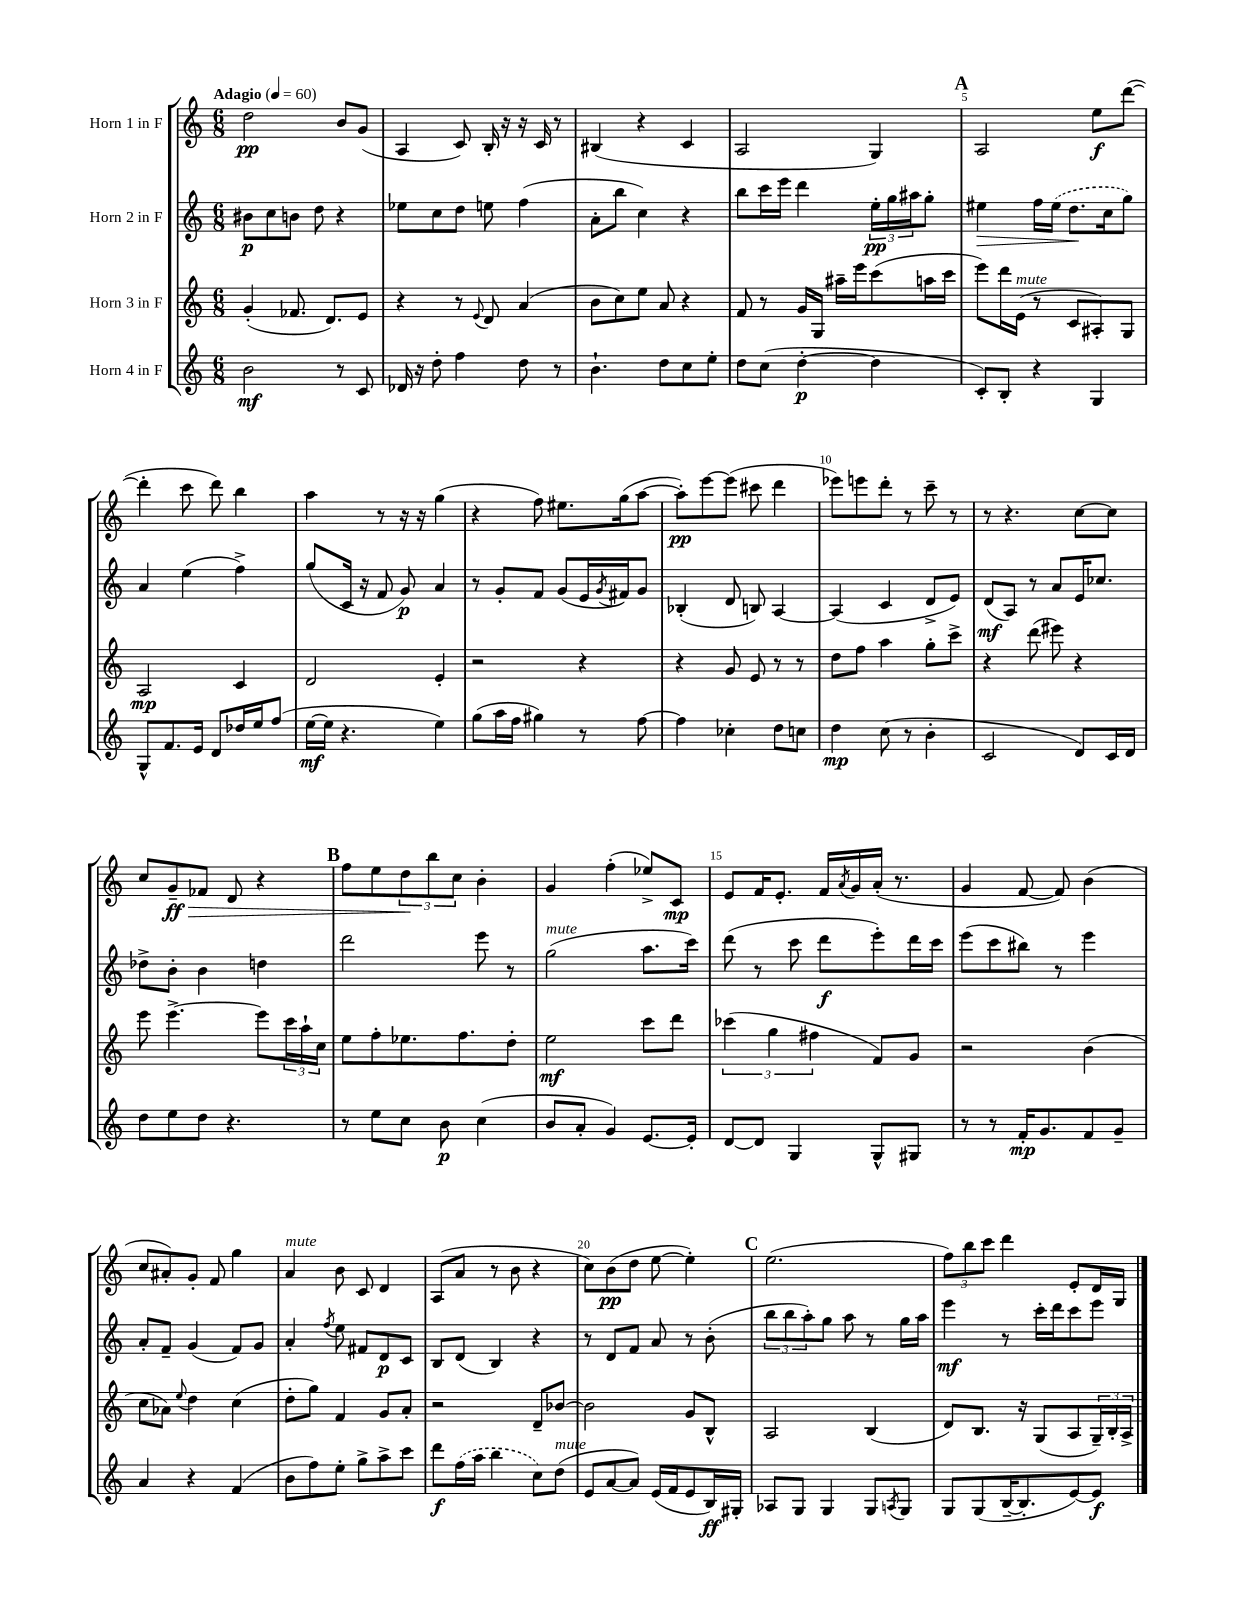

**kern	**kern	**kern	**kern
*staff4	*staff3	*staff2	*staff1
*clefG2	*clefG2	*clefG2	*clefG2
*k[]	*k[]	*k[]	*k[]
*M6/8	*M6/8	*M6/8	*M6/8
*MM60	*MM60	*MM60	*MM60
2b	(4g'	8b#	2dd
.	.	8cc	.
.	8.f-	8b	.
.	.	8dd	.
.	8.d)	.	.
8r	.	4r	8b
8c	8e	.	(8g
=	=	=	=
16d-	4r	8ee-	4A
16r	.	.	.
8dd'	.	8cc	.
4ff	8r	8dd	8c)
.	8qqe	.	.
.	8d	8ee	16B'
.	.	.	16r
8dd	(4a	(4ff	16r
.	.	.	16c
8r	.	.	8r
=	=	=	=
4.b`	8b	8a'	(4B#
.	8cc)	8bb	.
.	8ee	4cc)	4r
8dd	8a	.	.
8cc	4r	4r	4c
8ee'	.	.	.
=	=	=	=
8dd	8f	8bb	2A
(8cc	8r	16ccc	.
.	.	16eee	.
[4dd'	16g	4ddd	.
.	16G	.	.
.	16aa#~	.	.
.	16eee	.	.
4dd]	(8ccc	24ee'	4G)
.	.	24gg	.
.	.	24aa#	.
.	16aa	8gg'	.
.	16ccc	.	.
=	=	=	=
8c')	8eee)	4ee#	2A
8B'	16ddd	.	.
.	(16e	.	.
4r	8r	16ff	.
.	.	(16ee#	.
.	8c	8.dd	.
4G	8A#')	.	8ee
.	.	16cc	.
.	8G	8gg)	([8ddd
=	=	=	=
8G^^	2A	4a	4ddd']
8.f	.	.	.
.	.	(4ee	8ccc
16e	.	.	.
8d	.	.	8ddd)
16dd-	4c	4ff^)	4bb
16ee	.	.	.
(8ff	.	.	.
=	=	=	=
[16ee	2d	(8gg	4aa
16ee]	.	.	.
4.r	.	16c	.
.	.	16r	.
.	.	8f	8r
.	.	8g)	16r
.	.	.	16r
4ee)	4e'	4a	(4gg
=	=	=	=
(8gg	2r	8r	4r
16aa	.	8g'	.
16ff	.	.	.
4gg#)	.	8f	8ff)
.	.	(8g	8.ee#
8r	4r	16e	.
.	.	8qg	.
.	.	16f#)	(16gg
[8ff	.	8g	[8aa
=	=	=	=
4ff]	4r	(4B-'	8aa'])
.	.	.	[8eee
4cc-'	8g	8d	(8eee]
.	8e	8B)	8ccc#
8dd	8r	[4A	4ddd
8cc	8r	.	.
=	=	=	=
4dd	8dd	(4A]	8eee-)
.	8ff	.	8eee
(8cc	4aa	4c	8ddd'
8r	.	.	8r
4b'	8gg'	8d^	8ccc~
.	8ccc^	8e)	8r
=	=	=	=
2c	4r	(8d	8r
.	.	8A)	4.r
.	(8ddd	8r	.
.	8eee#)	8a	.
8d)	4r	16e	[8cc
.	.	8.cc-	.
16c	.	.	8cc]
16d	.	.	.
=	=	=	=
8dd	8eee	8dd-^	8cc
8ee	[4.eee^	8b'	8g~
8dd	.	4b	8f-
4.r	.	.	8d
.	8eee]	4dd	4r
.	24ccc	.	.
.	24aa`	.	.
.	24cc	.	.
=	=	=	=
8r	8ee	2ddd	8ff
8ee	8ff'	.	8ee
8cc	8.ee-	.	12dd
.	.	.	12bb
8b	.	.	.
.	.	.	12cc
.	8.ff	.	.
(4cc	.	8eee	4b'
.	8dd'	8r	.
=	=	=	=
8b	2ee	(2gg	4g
8a'	.	.	.
4g)	.	.	(4ff'
[8.e	8ccc	8.aa	8ee-^)
.	8ddd	.	8c
16e']	.	16ccc)	.
=	=	=	=
[8d	(6ccc-	(8ddd	8e
8d]	.	8r	16f
.	6gg	.	.
.	.	.	8.e'
4G	.	8ccc	.
.	6ff#	.	.
.	.	8ddd	16f
.	.	.	8qa
.	.	.	16g
8G^^	8f)	8eee')	(16a'
.	.	.	8.r
8G#	8g	16ddd	.
.	.	16ccc	.
=	=	=	=
8r	2r	(8eee	4g
8r	.	8ccc	.
16f'	.	8bb#)	[8f
8.g	.	.	.
.	.	8r	8f])
8f	(4b	4eee	(4b
8g~	.	.	.
=	=	=	=
4a	8cc	8a'	8cc
.	8a-)	8f~	8a#')
.	8qqee	.	.
4r	4dd	(4g	8g'
.	.	.	8f
(4f	(4cc	8f)	4gg
.	.	8g	.
=	=	=	=
8b	8dd'	4a'	4a
8ff)	8gg)	.	.
.	.	8qff	.
8ee'	4f	8ee	8b
8gg^	.	8f#	8c
8aa^	8g	8d	4d
8ccc	8a'	8c	.
=	=	=	=
8ddd	2r	8B	(8A
(16ff	.	(8d	8a
16aa	.	.	.
4bb	.	4B)	8r
.	.	.	8b
8cc)	8d~	4r	4r
(8dd	[8b-	.	.
=	=	=	=
8e	2b-]	8r	8cc)
[8a	.	8d	(8b
8a])	.	8f	8dd
(16e	.	8a	[8ee
16f	.	.	.
8e	8g	8r	4ee'])
16B)	8B^^	(8b'	.
16G#'	.	.	.
=	=	=	=
8A-	2A	12bb	(2.ee
.	.	12bb	.
8G	.	.	.
.	.	12aa')	.
4G	.	8gg	.
.	.	8aa	.
8G	(4B	8r	.
8qA	.	.	.
8G	.	16gg	.
.	.	16aa	.
=	=	=	=
8G	8d)	4eee	12ff)
.	.	.	12bb
(8G	8.B	.	.
.	.	.	12ccc
[16B~	.	8r	4ddd
8.B']	16r	.	.
.	(8G	16ccc'	.
.	.	16ddd	.
[8e)	8A	8ccc	8e'
8e]	24G~)	8eee	16d
.	24B'	.	.
.	.	.	16G
.	24A^	.	.
==	==	==	==
*-	*-	*-	*-
